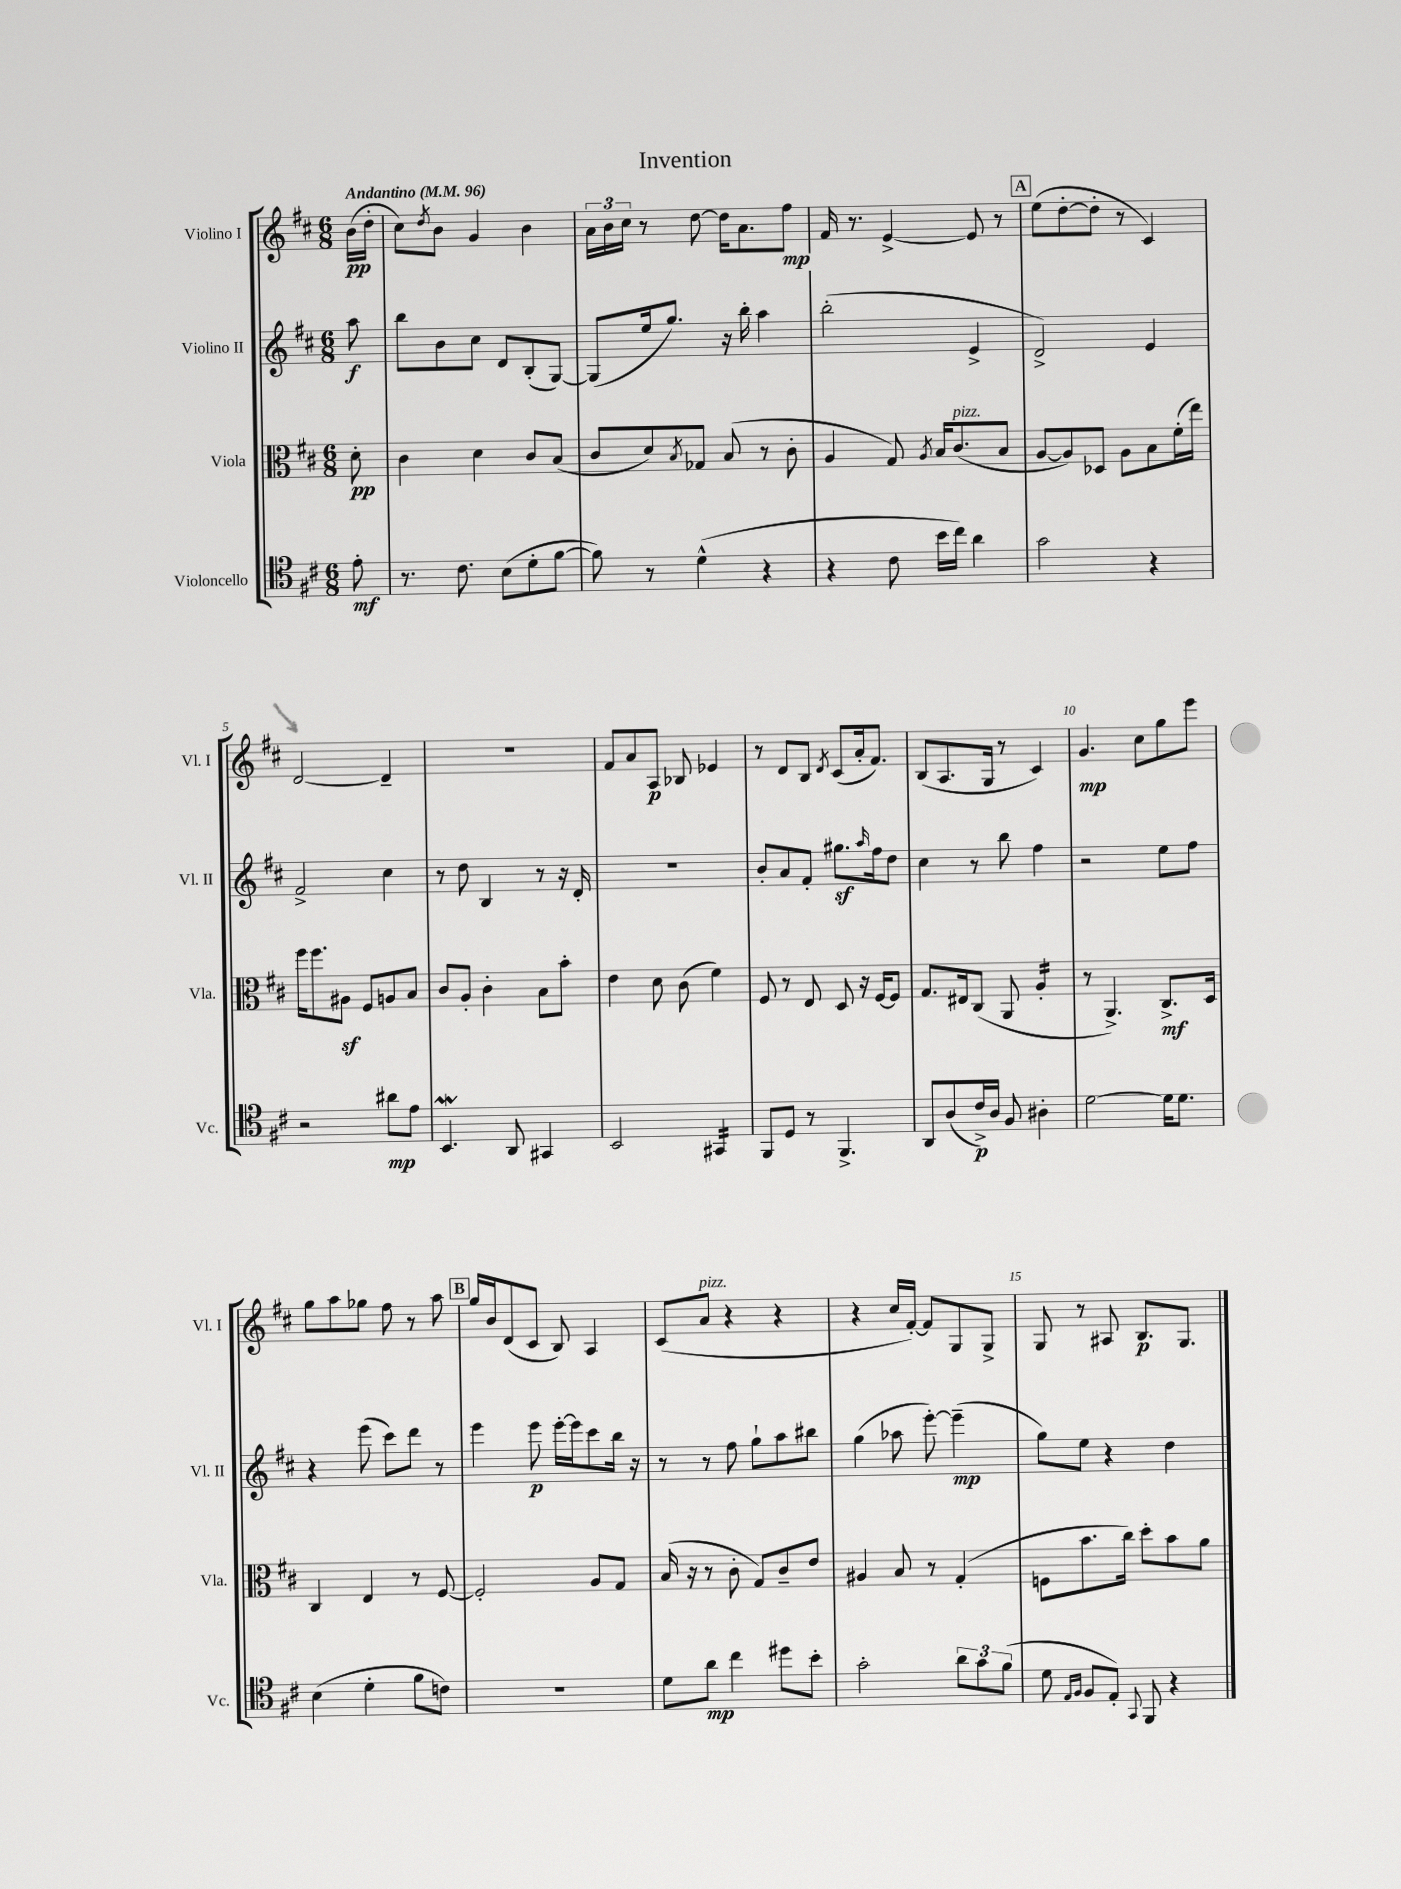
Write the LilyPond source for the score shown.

\header { title = "Invention" }
<<
\new StaffGroup <<
\new Staff = "s0" \with { instrumentName = "Violino I" shortInstrumentName = "Vl. I" } {
    \clef treble \key d \major \numericTimeSignature \time 6/8 \partial 8 \tempo "Andantino" 4 = 96
    b'16\pp( d''16-. |
    cis''8) \acciaccatura { d''8 } b'8 g'4 b'4 |
    \tuplet 3/2 { a'16 b'16 cis''16 } r8 d''8~ d''16 a'8. fis''8\mp |
    fis'16 r8. e'4~-> e'8 r8 |
    \mark \markup { \box "A" } e''8( d''8~-. d''8-. r8 cis'4) |
    d'2~ d'4-- |
    R2. |
    fis'8 a'8 a8\p bes8 ees'4 |
    r8 d'8 b8 \acciaccatura { d'8 } cis'8( a'16-. fis'8.) |
    b8( a8. g16 r8 cis'4) |
    g'4.\mp cis''8 g''8 e'''8 |
    g''8 a''8 ges''8 fis''8 r8 a''8 |
    \mark \markup { \box "B" } g''16 b'16 d'8( cis'8 b8) a4 |
    cis'8( a'8^\markup { \italic "pizz." } r4 r4 |
    r4 cis''16 fis'16~-.) fis'8 g8 g8-> |
    g8 r8 ais8 b8.\p g8. \bar "|." |
}
\new Staff = "s1" \with { instrumentName = "Violino II" shortInstrumentName = "Vl. II" } {
    \clef treble \key d \major \numericTimeSignature \time 6/8 \partial 8
    a''8\f |
    b''8 b'8 cis''8 d'8 b8-.( g8~) |
    g8( e''16 g''8.) r16 b''16-. a''4 |
    b''2-.( e'4-> |
    \mark \markup { \box "A" } d'2->) e'4 |
    fis'2-> cis''4 |
    r8 d''8 b4 r8 r16 d'16-. |
    R2. |
    b'8-. a'8 fis'8-. gis''8.\sf \grace { a''16 } fis''16 d''8 |
    cis''4 r8 b''8 fis''4 |
    r2 e''8 fis''8 |
    r4 e'''8( cis'''8) d'''8 r8 |
    \mark \markup { \box "B" } e'''4 e'''8\p e'''16~-. e'''16 cis'''8 b''16 r16 |
    r8 r8 fis''8 g''8-! a''8 bis''8 |
    g''4( aes''8 e'''8~-.) e'''4--\mp( |
    g''8) e''8 r4 d''4 \bar "|." |
}
\new Staff = "s2" \with { instrumentName = "Viola" shortInstrumentName = "Vla." } {
    \clef alto \key d \major \numericTimeSignature \time 6/8 \partial 8
    d'8-.\pp |
    cis'4 d'4 cis'8 b8( |
    cis'8 d'8) \acciaccatura { b8 } ges8 b8( r8 cis'8-. |
    a4 g8) \acciaccatura { a8 } b16 cis'8.^\markup { \italic "pizz." }( b8 |
    \mark \markup { \box "A" } a8~ a8) des8 a8 b8 fis'16-.( e''16) |
    fis''16 fis''8. ais8\sf fis8 a8 b8 |
    cis'8 a8-. cis'4-. b8 b'8-. |
    e'4 d'8 cis'8( fis'4) |
    fis8 r8 e8 d8 r16 fis16~ fis8 |
    g8. eis16 cis8( a,8 a4:16-. |
    r8 a,4.->) cis8.->\mf d16 |
    cis4 e4 r8 fis8~ |
    \mark \markup { \box "B" } fis2-. a8 g8 |
    b16( r16 r8 cis'8-. g8) cis'8-- e'8 |
    ais4 b8 r8 g4-.( |
    f8 b'8. cis''16) d''8-. b'8 a'8 \bar "|." |
}
\new Staff = "s3" \with { instrumentName = "Violoncello" shortInstrumentName = "Vc." } {
    \clef tenor \key d \major \numericTimeSignature \time 6/8 \partial 8
    e'8-.\mf |
    r8. cis'8. b8( d'8-. fis'8~ |
    fis'8) r8 d'4-^( r4 |
    r4 cis'8 b'16 cis''16) a'4 |
    \mark \markup { \box "A" } g'2 r4 |
    r2 ais'8\mp e'8 |
    b,4.\mordent a,8 gis,4 |
    b,2 gis,4:16 |
    fis,8 d8 r8 fis,4.-> |
    a,8 a8( cis'16->\p) a16 fis8 ais4-. |
    d'2~ d'16 d'8. |
    b4( d'4-. fis'8 c'8) |
    \mark \markup { \box "B" } R2. |
    d'8 a'8\mp cis''4 dis''8 b'8-. |
    g'2-. \tuplet 3/2 { a'8 g'8 fis'8( } |
    d'8 \grace { e16 fis16 } fis8 e8-.) \appoggiatura { g,8 } fis,8 r4 \bar "|." |
}
>>
>>
\layout { \context { \Score \override BarNumber.break-visibility = ##(#f #t #t) barNumberVisibility = #(every-nth-bar-number-visible 5) } }
